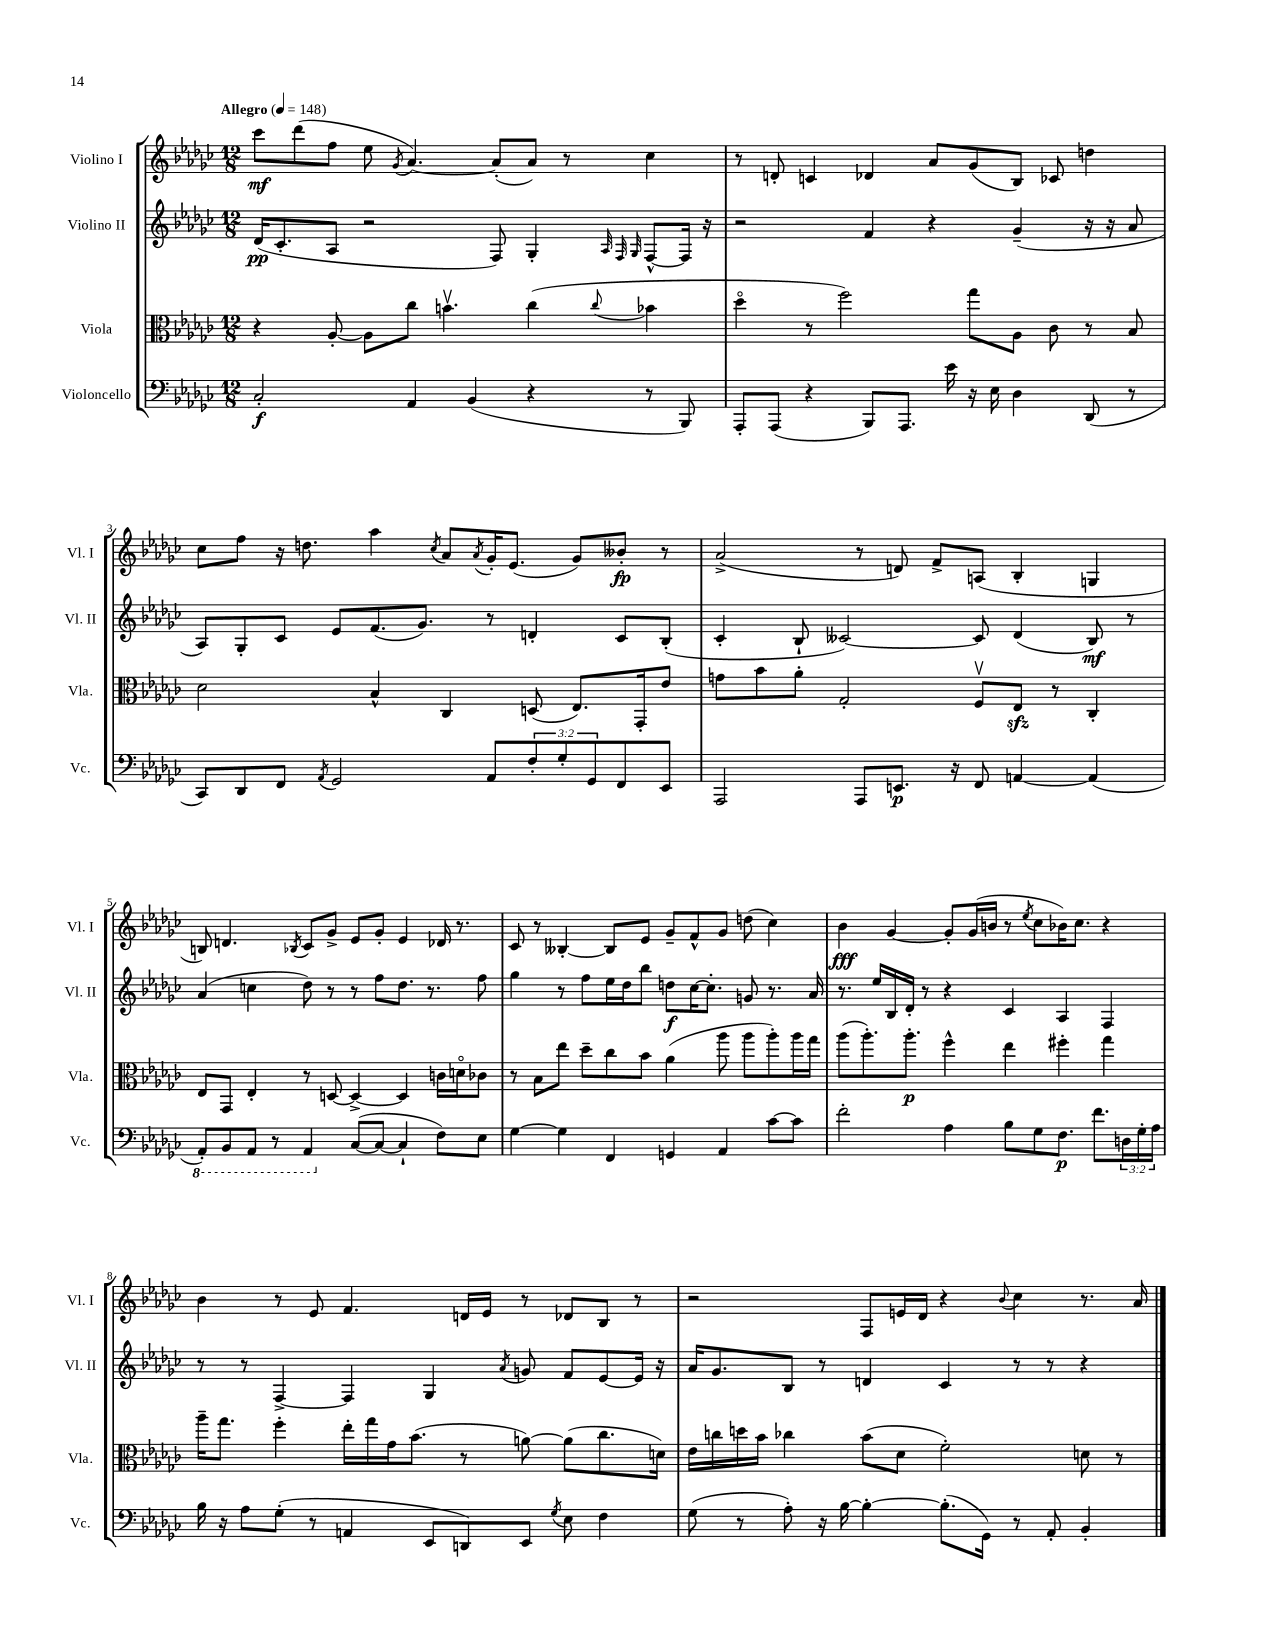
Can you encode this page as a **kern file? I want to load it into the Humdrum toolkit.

**kern	**kern	**kern	**kern
*staff4	*staff3	*staff2	*staff1
*clefF4	*clefC3	*clefG2	*clefG2
*k[b-e-a-d-g-c-]	*k[b-e-a-d-g-c-]	*k[b-e-a-d-g-c-]	*k[b-e-a-d-g-c-]
*M12/8	*M12/8	*M12/8	*M12/8
*MM148	*MM148	*MM148	*MM148
2C-'	4r	(16d-	8ccc-
.	.	8.c-'	.
.	.	.	(8ddd-
.	[8A-'	8A-	8ff
.	8A-]	2r	8ee-
.	.	.	8qg-
4AA-	8cc-	.	[4.a-)
.	4.bv	.	.
(4BB-	.	.	.
.	.	8F)	(8a-']
4r	(4cc-	4G-'	8a-)
.	.	.	8r
.	.	32qqA-	.
.	.	32qqF	.
.	8qqcc-	32qqG-	.
8r	4b-	[8F^^	4cc-
8BBB-)	.	16F]	.
.	.	16r	.
=	=	=	=
8AAA-'	4dd-o	2r	8r
(8AAA-	.	.	8d'
4r	8r	.	4c
.	2ff)	.	.
8BBB-)	.	4f	4d-
8.AAA-	.	.	.
.	.	4r	8a-
16e-	.	.	.
16r	8gg-	.	(8g-
16E-	.	.	.
4D-	8A-	(4g-~	8B-)
.	8c-	.	8c-
(8DD-	8r	16r	4dd
.	.	16r	.
8r	8B-	8a-	.
=	=	=	=
8CC-)	2d-	8A-)	8cc-
8DD-	.	8G-'	8ff
8FF	.	8c-	16r
.	.	.	8.dd
8qAA-	.	.	.
2GG-	.	8e-	.
.	4B-^^	(8.f	4aa-
.	.	8.g-)	.
.	.	.	8qcc-
.	4C-	.	8a-
.	.	.	8qa-
8AA-	.	8r	16g-'
.	.	.	(8.e-
12F'	(8D	4d'	.
12G-'	.	.	.
.	8.E-)	.	8g-)
12GG-	.	.	.
8FF	.	8c-	8b--'
.	16GG-'	.	.
8EE-	8e-	(8B-'	8r
=	=	=	=
2AAA-	8g	4c-'	(2a-^
.	8b-	.	.
.	8a-'	8B-`	.
.	2G-'	[2c--)	.
8AAA-	.	.	8r
8.EE	.	.	8d)
.	.	.	8f^
16r	.	.	.
8FF	8Fv	8c--]	(8A
[4AA	8E-	(4d-	4B-'
.	8r	.	.
(4AA]	4C-'	8B-)	4G
.	.	8r	.
=	=	=	=
8AAA-')	8E-	(4a-	8B)
8BBB-	8GG-	.	4.d
8AAA-	4E-'	4cc	.
8r	.	.	.
.	.	.	8qB-
4AAA-	8r	8dd-)	8c-
.	[8D	8r	8g-^
([8C-	4D^_	8r	8e-
8C-_	.	8ff	8g-'
4C-`]	4D]	8.dd-	4e-
.	.	8.r	.
8F)	16c	.	16d-
.	16do	.	8.r
8E-	8c-	8ff	.
=	=	=	=
[4G-	8r	4gg-	8c-
.	8B-	.	8r
4G-]	8ee-	8r	[4B--'
.	8dd-~	8ff	.
4FF	8cc-	16ee-	8B--]
.	.	16dd-	.
.	8b-	8bb-	8e-
4GG	(4a-	8dd	8g-~
.	.	[16cc-	8f^^
.	.	8.cc-']	.
4AA-	8aa-	.	8g-
.	8aa-	8g	(8dd
[8c-	8aa-')	8.r	4cc-)
8c-]	16aa-	.	.
.	16gg-	16a-	.
=	=	=	=
2f'	(8aa-	8.r	4b-
.	8.aa-')	.	.
.	.	16ee-	.
.	.	16B-	[4g-
.	8.aa-'	16d-'	.
.	.	8r	.
4A-	4ff^^	4r	8g-']
.	.	.	(16g-
.	.	.	16b
8B-	4ee-	4c-	8r
.	.	.	8qee-
8G-	.	.	8cc-
8.F	4ff#'	4A-	16b-)
.	.	.	8.cc-
8.f	.	.	.
.	4gg-	4F	4r
24D	.	.	.
24G-'	.	.	.
24A-	.	.	.
=	=	=	=
16B-	16aa-~	8r	4b-
16r	8.gg-	.	.
8A-	.	8r	.
(8G-'	4ff'	[4F^	8r
8r	.	.	8e-
4AA	16ee-'	4F]	4.f
.	16gg-	.	.
.	16g-	.	.
.	(8.b-	.	.
8EE-	.	4G-	.
8DD)	8r	.	16d
.	.	.	16e-
.	.	8qa-	.
8EE-	[8a)	8g	8r
8qG-	.	.	.
8E-	(8a]	8f	8d-
4F	8.cc-	[8e-	8B-
.	.	16e-]	8r
.	16d)	16r	.
=	=	=	=
(8G-	16e-	16a-	2r
.	16cc	8.g-	.
8r	16dd	.	.
.	16b-	.	.
8A-')	4cc-	8B-	.
16r	.	8r	.
[16B-	.	.	.
4B-'_	(8b-	4d	8F
.	8d-	.	16e
.	.	.	16d-
(8.B-']	2f')	4c-	4r
16GG-)	.	.	.
.	.	.	8qqb-
8r	.	8r	4cc-
8AA-'	.	8r	.
4BB-'	8d	4r	8.r
.	8r	.	.
.	.	.	16a-
==	==	==	==
*-	*-	*-	*-
